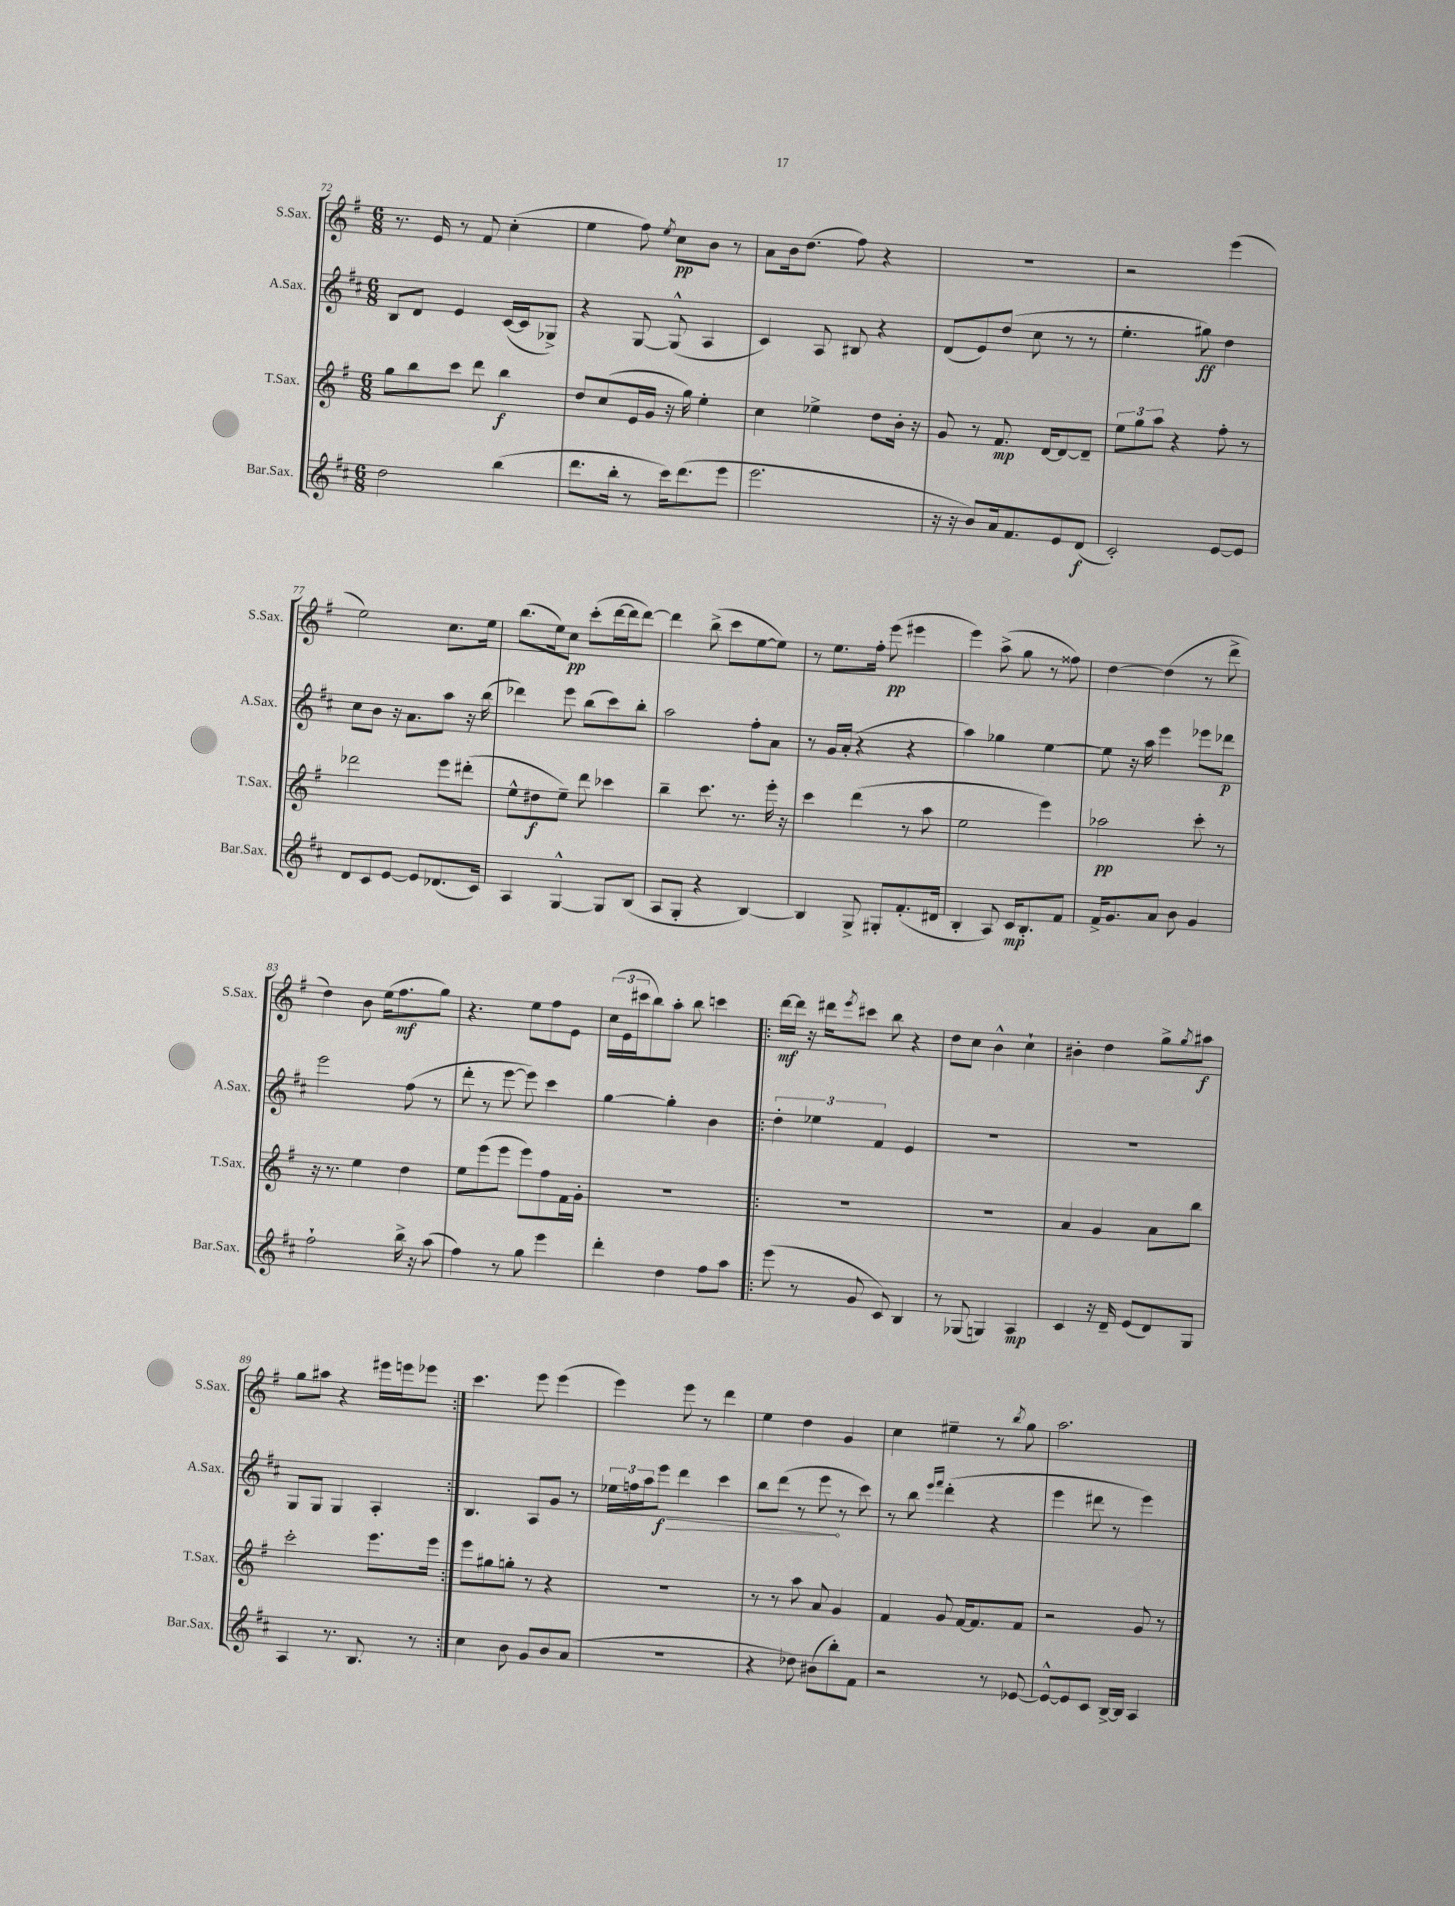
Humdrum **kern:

**kern	**kern	**kern	**kern
*staff4	*staff3	*staff2	*staff1
*clefG2	*clefG2	*clefG2	*clefG2
*k[f#c#]	*k[f#]	*k[f#c#]	*k[f#]
*M6/8	*M6/8	*M6/8	*M6/8
2dd	8gg	8B	8.r
.	8bb	8d	.
.	.	.	16e
.	8ccc	4e	8r
.	8ddd	.	8f#
(4bb	4bb	([16c#	(4cc'
.	.	16c#]	.
.	.	8G-^)	.
=	=	=	=
8.ddd	8dd	4r	4ee
.	(8cc	.	.
16bb'	.	.	.
8r	16e	[8G	8ff#)
.	16g	.	.
.	.	.	8qee
16ccc#)	16r	(8G^^]	8cc
(8.ddd	16gg)	.	.
.	4ee'	4A	8b
8eee	.	.	8r
=	=	=	=
2.eee	4cc	4c#)	8a
.	.	.	16b
.	.	.	(8.dd
.	4ee-^	8A	.
.	.	8B#	8ff#)
.	8dd	4r	4r
.	16b'	.	.
.	16r	.	.
=	=	=	=
16r	8g	(8d	2.r
16r	.	.	.
8b)	8r	8e)	.
16a	8.f#	(8dd	.
8.f#	.	.	.
.	.	8cc#	.
.	[16d	.	.
8e	8d_	8r	.
(8d	8d~]	8r	.
=	=	=	=
2c#')	12ee	4.ee'	2r
.	12gg	.	.
.	12aa	.	.
.	4r	.	.
.	.	8gg#)	.
[8e	8ff#'	4dd	(4eee
8e]	8r	.	.
=	=	=	=
8d	2ddd-	8cc#	2ee)
8c#	.	8b	.
[8e	.	16r	.
.	.	8.a	.
8e]	.	.	.
(8.d-	8eee	8aa	8.cc
.	(8ddd#'	16r	.
16c#)	.	(16bb	16ee
=	=	=	=
4A	8ee^^	4ddd-)	(8.bb
.	8dd#	.	.
.	.	.	16ee)
[4G^^	8ee~)	8eee	8cc
.	8ddd	(8bb	(8ccc'
8G]	4ccc-	8ccc#)	[16ddd
.	.	.	16ddd]
(8B	.	8bb'	[8ddd)
=	=	=	=
8A	4bb~	2aa	4ddd]
8G'	.	.	.
4r	8.ccc	.	(8bb^
.	.	.	8ccc
.	8.r	.	.
[4B)	.	8ff#'	[8ee
.	16eee'	8a	8ee])
.	16r	.	.
=	=	=	=
4B]	4ccc	8r	8r
.	.	16g	8.ee
.	.	(16a'	.
8G^	(4ddd	4r	.
.	.	.	16ff#'
8G#'	.	.	(8eee
(8.f#'	8r	4r	4eee#
.	8aa	.	.
16d#	.	.	.
=	=	=	=
4B'	2ee	4aa)	4eee)
8A)	.	4gg-	(8aa^
16c#	.	.	8gg
8.B'	.	.	.
.	4eee)	[4ee	8r
8f#	.	.	8ff##)
=	=	=	=
16f#^	2aa-	8ee]	[4dd
8.g	.	.	.
.	.	16r	.
.	.	16aa	.
8a	.	4eee	(4dd]
8b	.	.	.
4g	8ccc'	8eee-	8r
.	8r	8ddd-	8ddd^
=	=	=	=
2ff#`	16r	2eee	4dd)
.	8.r	.	.
.	4ee	.	8b
.	.	.	(16ee
.	.	.	8.ff#
16bb^	4dd	(8ff#	.
16r	.	.	.
(8aa	.	8r	8gg)
=	=	=	=
4ff#)	8ee	8ddd'	4.r
.	(8eee	8r	.
8r	8eee	[8eee	.
8gg	8eee)	8eee])	8ee
4eee	8ff#	4ccc#	8ff#
.	16f#	.	8e
.	16g'	.	.
=	=	=	=
4ddd'	2.r	[4gg	(24cc
.	.	.	24e
.	.	.	24ccc#
.	.	.	8bb)
4dd	.	4gg']	8aa'
.	.	.	8bb
8ff#	.	4b	4ccc
8aa	.	.	.
=!|:	=!|:	=!|:	=!|:
(8eee	2.r	6dd'	[16ddd
.	.	.	16ddd]
8r	.	.	16r
.	.	6ee-	.
.	.	.	16ddd#
.	.	.	8qeee
8g	.	.	8ccc#
.	.	6f#	.
8c#)	.	.	8bb
4B	.	4e	4r
=	=	=	=
8r	2.r	2.r	8dd
(8G-	.	.	8cc
4G)	.	.	4b^^
4A	.	.	4cc`
=	=	=	=
4c#	4a	2.r	4b#'
16r	4g	.	4dd
16d~	.	.	.
(8e	.	.	.
8d)	8a	.	8gg^
.	.	.	8qgg
8G	8bb	.	8aa#
=	=	=	=
4A	2ccc'	8G	8gg
.	.	8G	8aa#
8.r	.	4G	4r
8.B	.	.	.
.	8.eee	4A'	16eee#
.	.	.	16eee
8r	.	.	8eee-
.	16eee	.	.
=:|!	=:|!	=:|!	=:|!
4cc#	8eee	4.B	4.ccc
.	8gg#	.	.
8b	8gg'	.	.
8g	8r	8A	8eee
8b	4r	8g	(4eee
(8a	.	8r	.
=	=	=	=
2.r	2.r	24ee-	4eee)
.	.	24ff	.
.	.	24aa	.
.	.	8eee	.
.	.	4ddd	8eee
.	.	.	8r
.	.	4ccc#	4ddd
=	=	=	=
4r	8r	8bb	4ee
.	8r	(8ddd	.
8dd-)	8aa	8r	4dd
(8b#	8a	8eee	.
8bb')	4g	8r	4g
8f#	.	8ccc#)	.
=	=	=	=
2r	4f#	8r	4cc
.	.	8bb	.
.	.	16qqeee	.
.	.	16qqfff#	.
.	8g	(4ddd'	4ee#~
.	[16f#	.	.
.	8.f#]	.	.
8r	.	4r	8r
.	.	.	8qbb
[8e-	8f#	.	8gg
=	=	=	=
8e-^^_	2r	4eee	2.aa
8e-]	.	.	.
8c#	.	8ddd#	.
[16B^	.	8r	.
16B]	.	.	.
4A	8g	4eee)	.
.	8r	.	.
==	==	==	==
*-	*-	*-	*-
